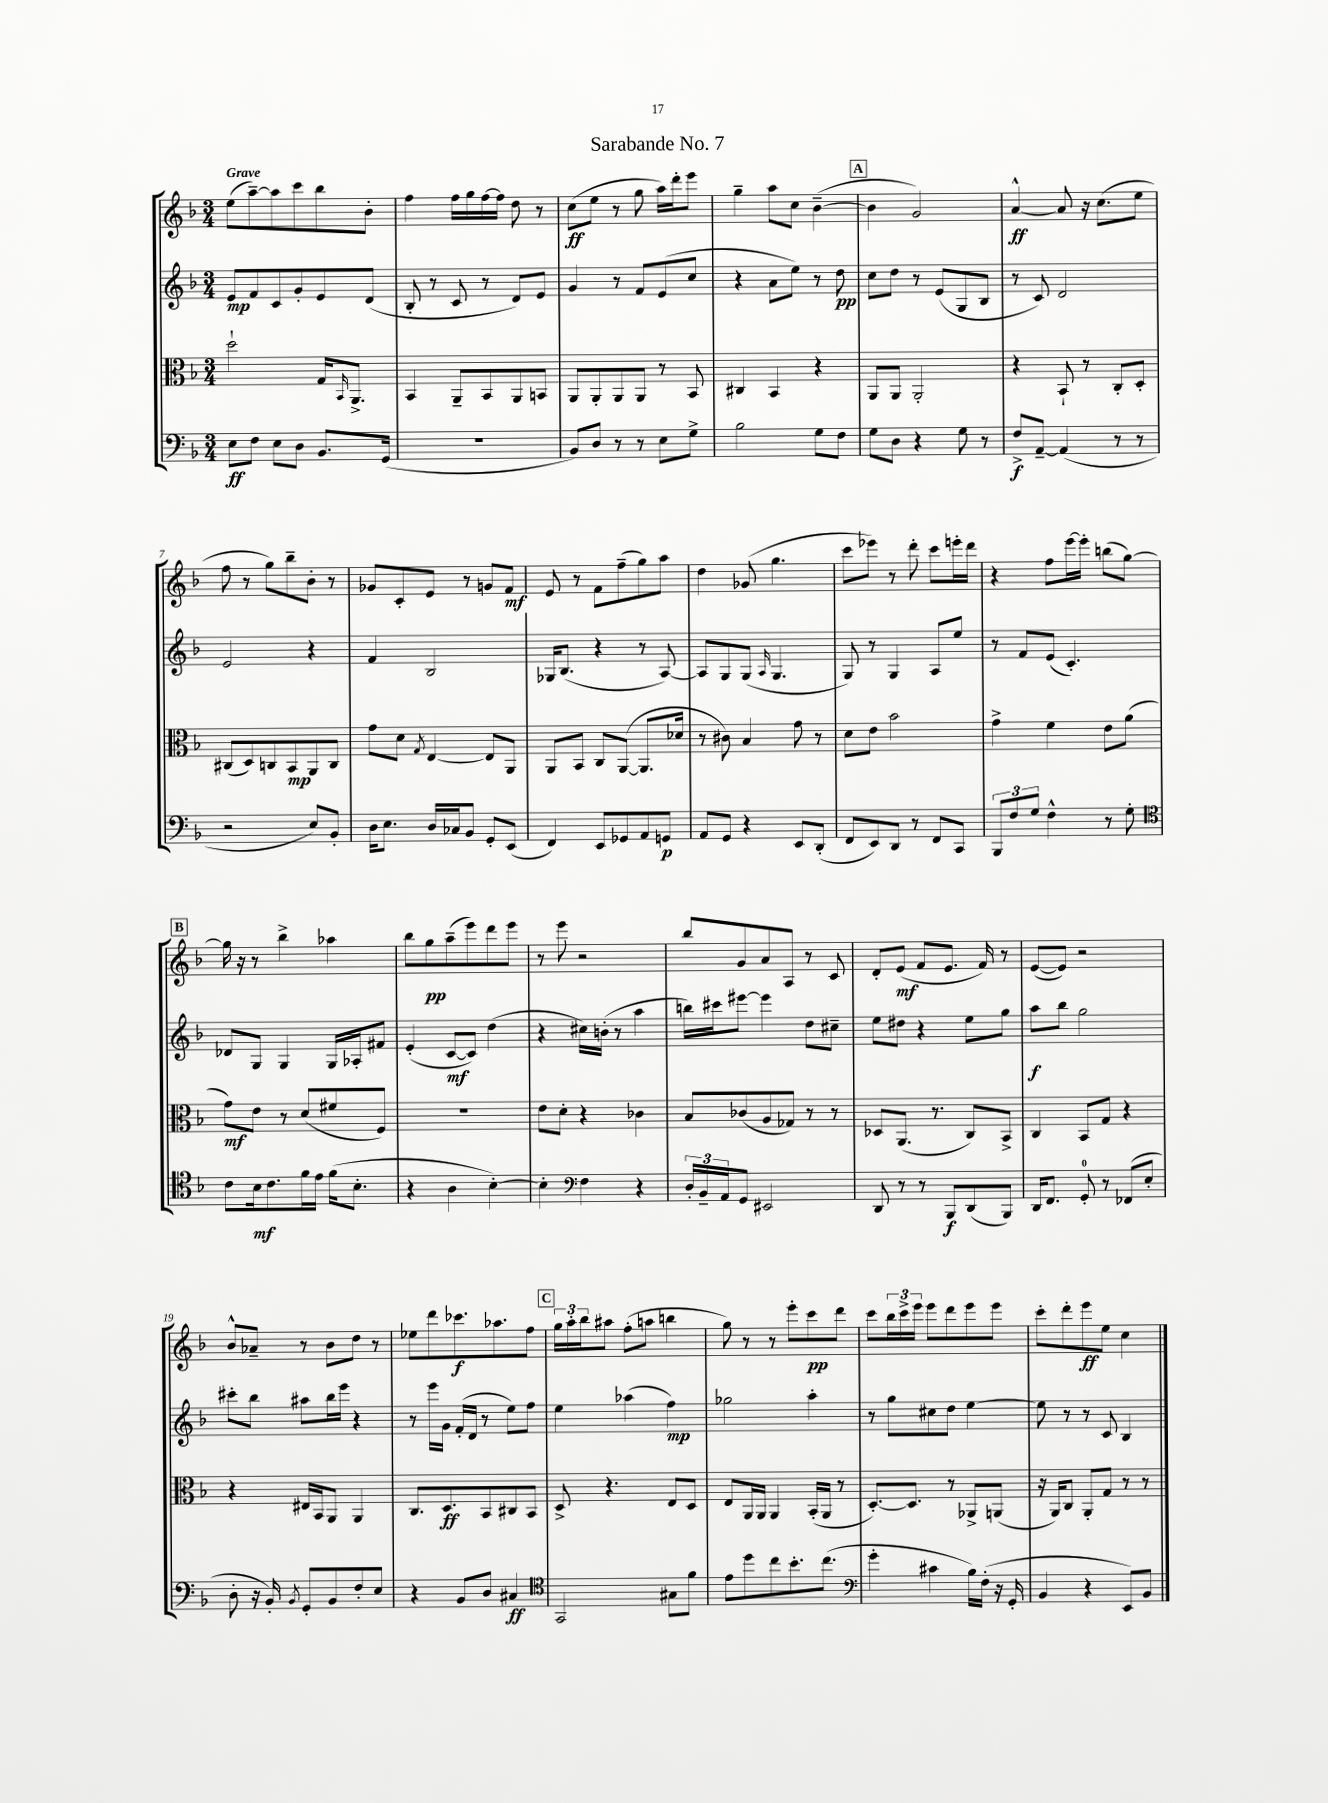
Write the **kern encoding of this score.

**kern	**dynam	**kern	**dynam	**kern	**dynam	**kern	**dynam
*part4	*part4	*part3	*part3	*part2	*part2	*part1	*part1
*staff4	*staff4	*staff3	*staff3	*staff2	*staff2	*staff1	*staff1
*clefF4	*	*clefC3	*	*clefG2	*	*clefG2	*
*k[b-]	*	*k[b-]	*	*k[b-]	*	*k[b-]	*
*M3/4	*	*M3/4	*	*M3/4	*	*M3/4	*
=1	=1	=1	=1	=1	=1	=1	=1
!	!	!	!	!	!	!LO:TX:a:B:t=Grave	!
8E\L	ff	2dd`\	.	8e/L	mp	(8ee\L	.
8F\J	.	.	.	8f/	.	[8aa~\)	.
8E\L	.	.	.	8c/	.	8aa\]	.
8D\J	.	.	.	8g'/	.	8ccc\	.
8.BB-/L	.	16G/KL	.	8e/	.	8bb-\	.
.	.	16qqBB-/	.	.	.	.	.
.	.	8.AA^/J	.	.	.	.	.
.	.	.	.	(8d/J	.	8b-'\J	.
(16GG/Jk	.	.	.	.	.	.	.
=2	=2	=2	=2	=2	=2	=2	=2
2.r	.	4BB-/	.	8B-'/	.	4ff\	.
.	.	.	.	8r	.	.	.
.	.	8AA~/L	.	8c/	.	16ff\LL	.
.	.	.	.	.	.	16gg\	.
.	.	8BB-/	.	8r	.	[16ff\	.
.	.	.	.	.	.	16ff\JJ]	.
.	.	8AA/	.	8d/L)	.	8dd\	.
.	.	8BBn/J	.	8e/J	.	8r	.
=3	=3	=3	=3	=3	=3	=3	=3
8BB-/L)	.	8AA/L	.	4g/	.	(8cc\L	ff
8D/J	.	8AA'/	.	.	.	8ee\J	.
8r	.	8AA/	.	8r	.	8r	.
8r	.	8AA/J	.	8f/L	.	8gg\	.
8E\L	.	8r	.	(8e/	.	16aa\LL)	.
.	.	.	.	.	.	16ddd'\J	.
8G^\J	.	8BB-/	.	8cc/J	.	8eee\J	.
=4	=4	=4	=4	=4	=4	=4	=4
2B-\	.	4C#X/	.	4r	.	4gg~\	.
.	.	4BB-/	.	8a\L	.	8aa\L	.
.	.	.	.	8ee\J)	.	8cc\J	.
8G\L	.	4r	.	8r	.	([4b-~\	.
8F\J	.	.	.	8dd\	pp	.	.
!!LO:REH:place=s1:t=A
=5	=5	=5	=5	=5	=5	=5	=5
8G\L	.	8AA/L	.	8cc\L	.	4b-\]	.
8D\J	.	8AA/J	.	8dd\J	.	.	.
4r	.	2AA'/	.	8r	.	2g/)	.
.	.	.	.	(8e/L	.	.	.
8G\	.	.	.	8G/	.	.	.
8r	.	.	.	8B-/J	.	.	.
=6	=6	=6	=6	=6	=6	=6	=6
8F^/L	f	4r	.	8r	.	[4a^^/	ff
[8AA~/J	.	.	.	8c/)	.	.	.
(4AA/]	.	8BB-`/	.	2d/	.	8a/]	.
.	.	8r	.	.	.	16r	.
.	.	.	.	.	.	(8.cc\L	.
8r	.	8C'/L	.	.	.	.	.
8r	.	8D'/J	.	.	.	8ee\J	.
!!LO:LB:g=z
=7	=7	=7	=7	=7	=7	=7	=7
2r	.	(8C#X/L	.	2e/	.	8ff\	.
.	.	8D/)	.	.	.	8r	.
.	.	8Cn/	.	.	.	8gg\L)	.
.	.	8BB-/	mp	.	.	8bb-~\	.
8E/L)	.	8AA/	.	4r	.	8b-'\J	.
8BB-'/J	.	8C/J	.	.	.	8r	.
=8	=8	=8	=8	=8	=8	=8	=8
16D\KL	.	8g\L	.	4f/	.	8g-X/L	.
8.E\J	.	.	.	.	.	.	.
.	.	8d\J	.	.	.	8c'/	.
.	.	8qG/	.	.	.	.	.
16D/LL	.	[4E/	.	2B-/	.	8e/J	.
16C-X/J	.	.	.	.	.	.	.
8BB-/J	.	.	.	.	.	8r	.
8GG'/L	.	8E/L]	.	.	.	8gn/L	.
(8EE/J	.	8AA/J	.	.	.	8f/J	mf
=9	=9	=9	=9	=9	=9	=9	=9
4FF/)	.	8AA/L	.	16G-X/KL	.	8e/	.
.	.	.	.	(8.B-/J	.	.	.
.	.	8BB-/J	.	.	.	8r	.
8EE/L	.	8C/L	.	4r	.	8f\L	.
8GG-X/	.	([8AA/J	.	.	.	(8ff~\	.
8AA/	.	8.AA/L]	.	8r	.	8gg\)	.
8GGn/J	p	.	.	[8A/)	.	8aa\J	.
.	.	16d-X/Jk	.	.	.	.	.
=10	=10	=10	=10	=10	=10	=10	=10
8AA/L	.	8r	.	8A/L]	.	4dd\	.
8GG/J	.	8c#X\)	.	8G/	.	.	.
4r	.	4B-/	.	(8G/J	.	(8g-X/	.
.	.	.	.	16qqA/	.	.	.
.	.	.	.	4.G/	.	4.gg\	.
8EE/L	.	8g\	.	.	.	.	.
(8DD'/J	.	8r	.	.	.	.	.
=11	=11	=11	=11	=11	=11	=11	=11
8FF/L	.	8d\L	.	8G/)	.	8ccc\L	.
8EE/)	.	8e\J	.	8r	.	8eee-X\J)	.
8DD/J	.	2b-\	.	4G/	.	8r	.
8r	.	.	.	.	.	8ddd'\	.
8FF/L	.	.	.	8A/L	.	8ccc\L	.
8CC/J	.	.	.	8ee/J	.	16eeen'\L	.
.	.	.	.	.	.	16ddd\JJ	.
=12	=12	=12	=12	=12	=12	=12	=12
12BBB-/L	.	4g^\	.	8r	.	4r	.
12F/	.	.	.	.	.	.	.
.	.	.	.	8f/L	.	.	.
12G/J	.	.	.	.	.	.	.
4F^^\	.	4f\	.	(8e/J	.	8ff\L	.
.	.	.	.	4.c'/)	.	[16eee\L	.
.	.	.	.	.	.	16eee'\JJ]	.
8r	.	8e\L	.	.	.	(8bbn\L	.
8G'\	.	(8a\J	.	.	.	[8gg\J)	.
!!LO:LB:g=z
!!LO:REH:place=s1:t=B
=13	=13	=13	=13	=13	=13	=13	=13
*clefC4	*	*	*	*	*	*	*
8c\L	.	8g\L)	mf	8d-X/L	.	16gg\]	.
.	.	.	.	.	.	16r	.
16B-\k	mf	8e\J	.	8G/J	.	8r	.
8.c\	.	.	.	.	.	.	.
.	.	8r	.	4G/	.	4bb-^\	.
16f\L	.	(8d/L	.	.	.	.	.
16e\JJ	.	.	.	.	.	.	.
(16f\KL	.	8f#X/	.	16G/LL	.	4aa-X\	.
8.B-'\J	.	.	.	16A-X'/J	.	.	.
.	.	8F/J)	.	8f#X/J	.	.	.
=14	=14	=14	=14	=14	=14	=14	=14
4r	.	2.r	.	(4e'/	.	8bb-\L	.
.	.	.	.	.	.	8gg\	pp
4A\	.	.	.	[8c/L	mf	(8aa~\	.
.	.	.	.	8c/J])	.	8eee\)	.
[4B-'\)	.	.	.	(4dd\	.	8ddd\	.
.	.	.	.	.	.	8eee\J	.
=15	=15	=15	=15	=15	=15	=15	=15
4B-'\]	.	8e\L	.	4r	.	8r	.
.	.	8d'\J	.	.	.	8eee\	.
*clefF4	*	*	*	*	*	*	*
4F\	.	4r	.	16cc#X\LL)	.	2r	.
.	.	.	.	(16bn'\JJ	.	.	.
.	.	.	.	8r	.	.	.
4r	.	4c-X\	.	4aa\	.	.	.
=16	=16	=16	=16	=16	=16	=16	=16
24D'/LL	.	8B-/L	.	16bbn\LL)	.	8bb-/L	.
24BB-~/	.	.	.	.	.	.	.
.	.	.	.	16ccc#X\J	.	.	.
24AA/J	.	.	.	.	.	.	.
8GG/J	.	(8c-X/	.	[8eee#X\J	.	8g/	.
2EE#X/	.	8A/	.	4eee#\]	.	8a/	.
.	.	8G-X/J)	.	.	.	8A/J	.
.	.	8r	.	8dd\L	.	8r	.
.	.	8r	.	8cc#X~\J	.	8c/	.
=17	=17	=17	=17	=17	=17	=17	=17
8DD/	.	8D-X/L	.	8ee\L	.	8d'/L	.
8r	.	(8.AA/J	.	8dd#X\J	.	(8e/J	mf
8r	.	.	.	4r	.	8f/L	.
.	.	8.r	.	.	.	.	.
8BBB-/L	f	.	.	.	.	8.e/J	.
(8DD/	.	8C/L)	.	8ee\L	.	.	.
.	.	.	.	.	.	16f/)	.
8BBB-/J)	.	8BB-^/J	.	8gg\J	.	8r	.
=18	=18	=18	=18	=18	=18	=18	=18
16DD/KL	.	4C/	.	8aa\L	f	([8e/L	.
8.FF/J	.	.	.	.	.	.	.
.	.	.	.	8bb-\J	.	8e/J])	.
8GG'/	.	8BB-/L	.	2gg\	.	2r	.
8r	.	8G/J	.	.	.	.	.
(8FF-X/L	.	4r	.	.	.	.	.
8E'/J	.	.	.	.	.	.	.
!!LO:LB:g=z
=19	=19	=19	=19	=19	=19	=19	=19
8D'\	.	4r	.	8ccc#X'\L	.	8b-^^/L	.
16r	.	.	.	8bb-\J	.	8a-X~/J	.
16BB-'/)	.	.	.	.	.	.	.
8qBB-/	.	.	.	.	.	.	.
8GG'/L	.	16E#X/LL	.	8aa#X\L	.	8r	.
.	.	16BB-/J	.	.	.	.	.
8BB-/	.	8AA/J	.	16bb-\L	.	8b-\L	.
.	.	.	.	16eee\JJ	.	.	.
8F'/	.	4AA/	.	4r	.	8dd\J	.
8E/J	.	.	.	.	.	8r	.
=20	=20	=20	=20	=20	=20	=20	=20
4r	.	8.C/L	.	8r	.	8ee-X\L	.
.	.	.	.	16eee\LL	.	8ddd\	.
.	.	8.D/	ff	16g\JJ	.	.	.
8BB-/L	.	.	.	(16f'/LL	.	8.ccc-X\	f
.	.	.	.	16d/JJ	.	.	.
8D/J	.	8BB-/	.	8r	.	.	.
.	.	.	.	.	.	8.aa-X\	.
4C#X/	ff	8C#X/	.	8ee\L)	.	.	.
.	.	8BB-/J	.	8ff\J	.	8ff\J	.
!!LO:REH:place=s1:t=C
=21	=21	=21	=21	=21	=21	=21	=21
*clefC4	*	*	*	*	*	*	*
2GG/	.	8D^/	.	4ee\	.	24gg\LL	.
.	.	.	.	.	.	24aa'\	.
.	.	.	.	.	.	24bb-\J	.
.	.	4.r	.	.	.	8aa#X\J	.
.	.	.	.	(4aa-X\	.	(8ff'\L	.
.	.	.	.	.	.	8aan\J	.
8G#X\L	.	8E/L	.	4ff\)	mp	4bbn\	.
8f\J	.	8D/J	.	.	.	.	.
=22	=22	=22	=22	=22	=22	=22	=22
8e\L	.	8E/L	.	2gg-X\	.	8gg\)	.
8dd\	.	16AA/L	.	.	.	8r	.
.	.	16AA/JJ	.	.	.	.	.
8cc\	.	4AA/	.	.	.	8r	.
8.b-'\	.	.	.	.	.	8eee'\L	.
.	.	(16BB-'/LL	.	4aa'\	.	8ccc\	pp
(8.cc\J	.	16AA/JJ	.	.	.	.	.
.	.	8r	.	.	.	8ddd\J	.
=23	=23	=23	=23	=23	=23	=23	=23
*clefF4	*	*	*	*	*	*	*
4g'\	.	[8.D'/L)	.	8r	.	8ccc\L	.
.	.	.	.	8gg\L	.	24bb-\L	.
.	.	.	.	.	.	24ccc^\	.
.	.	8.D/J]	.	.	.	.	.
.	.	.	.	.	.	24eee\JJ	.
4c#X\	.	.	.	8cc#X\	.	8eee\L	.
.	.	8r	.	8dd\J	.	8ddd\	.
16B-\LL)	.	8AA-X^/L	.	[4ee\	.	8eee\	.
(16F'\JJ	.	.	.	.	.	.	.
16r	.	(8AAn/J	.	.	.	8eee\J	.
16GG'/	.	.	.	.	.	.	.
=24	=24	=24	=24	=24	=24	=24	=24
4BB-/	.	16r	.	8ee\]	.	8ccc'\L	.
.	.	16AA/KL)	.	.	.	.	.
.	.	8C/J	.	8r	.	8ddd'\	.
4r	.	8AA'/L	.	8r	.	8eee\	ff
.	.	8G/J	.	8c/	.	8ee\J	.
8EE/L)	.	8r	.	4B-/	.	4cc\	.
8BB-/J	.	8r	.	.	.	.	.
==	==	==	==	==	==	==	==
*-	*-	*-	*-	*-	*-	*-	*-
